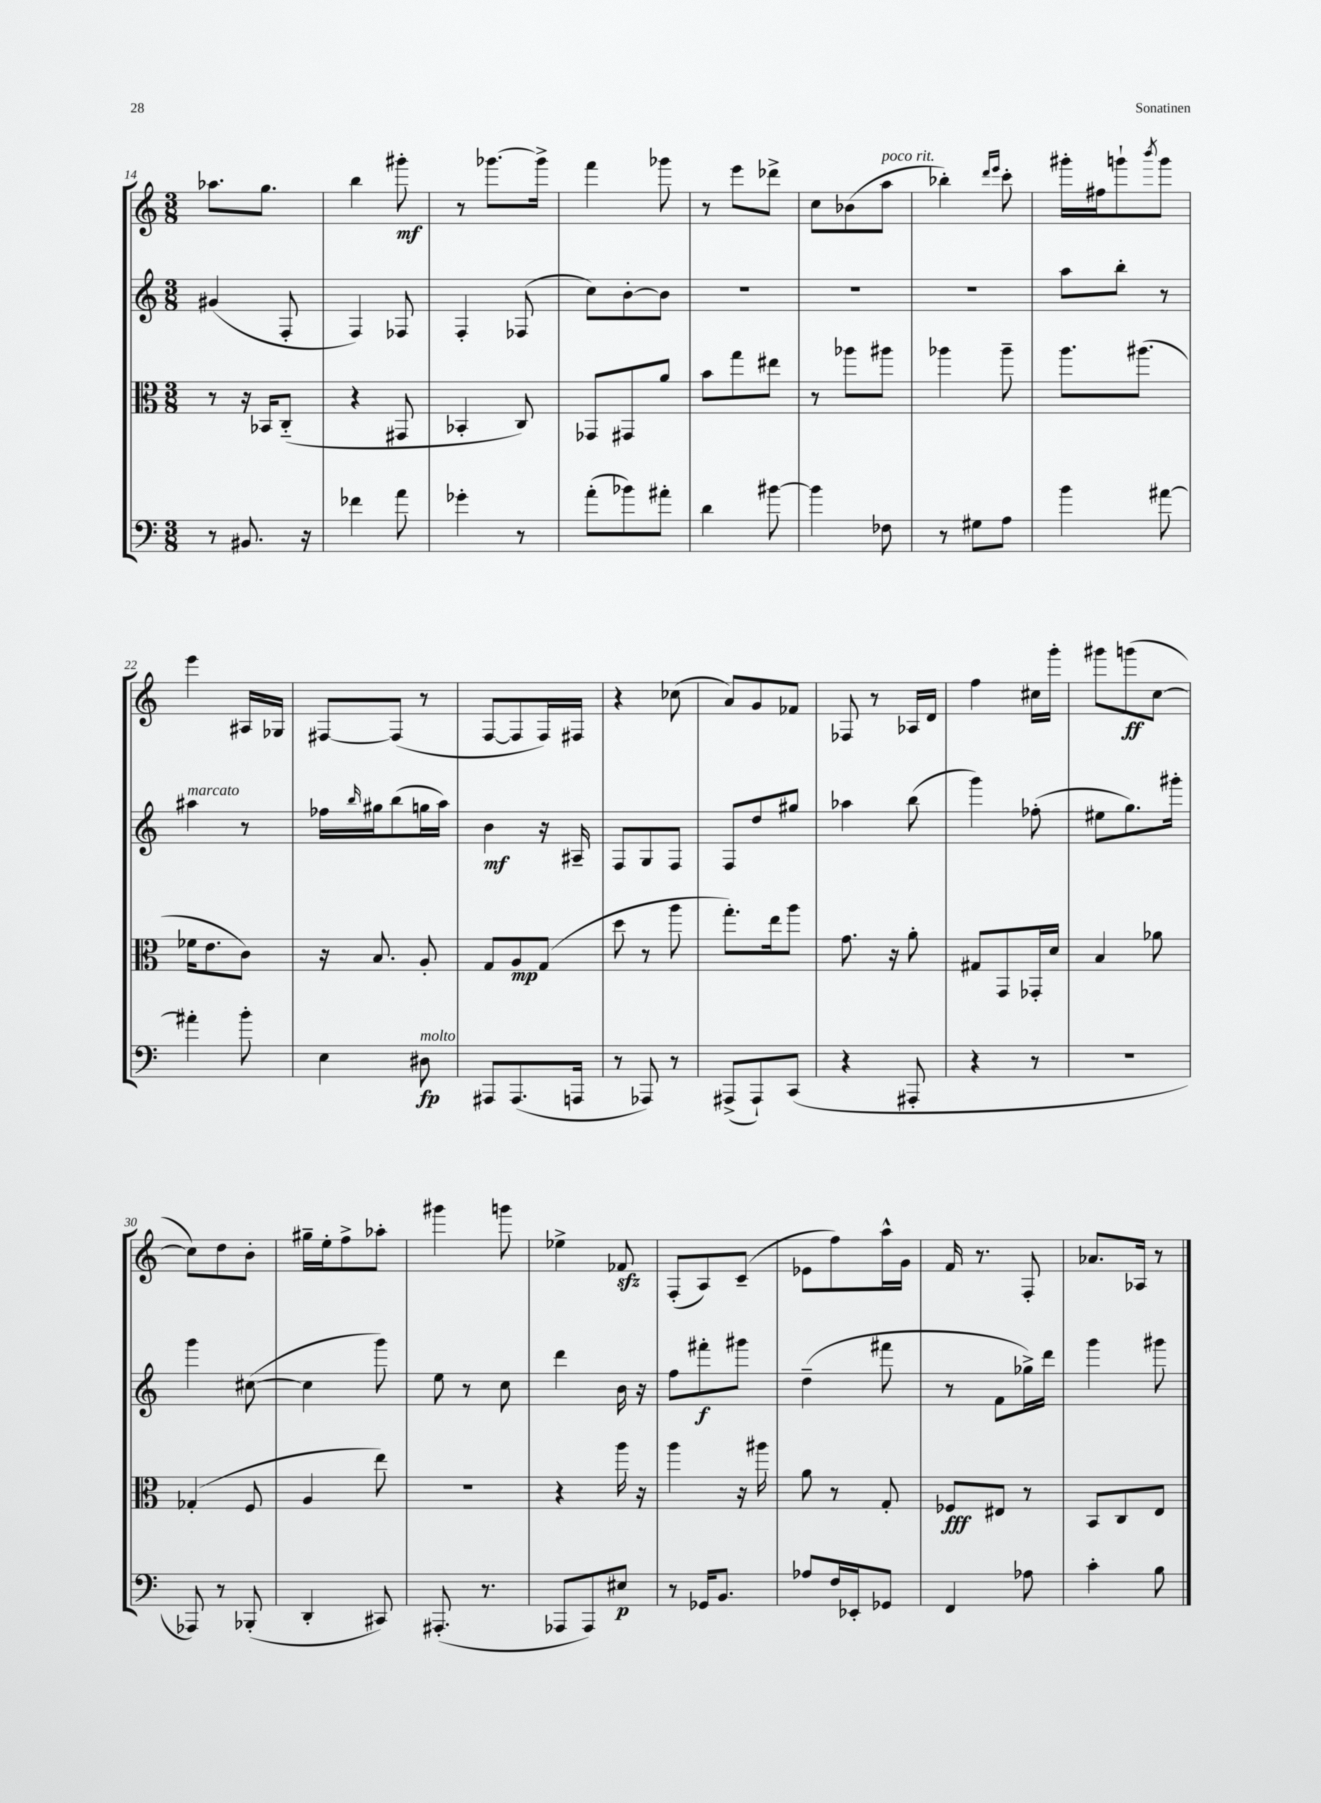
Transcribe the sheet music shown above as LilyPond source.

<<
\new StaffGroup <<
\new Staff = "s0" {
    \clef treble \key c \major \numericTimeSignature \time 3/8
    aes''8. g''8. |
    b''4 gis'''8-.\mf |
    r8 ges'''8.~ ges'''16-> |
    f'''4 ges'''8 |
    r8 e'''8 des'''8-> |
    c''8 bes'8( a''8^\markup { \italic "poco rit." } |
    bes''4-.) \grace { d'''16 e'''16 } c'''8-. |
    gis'''16-. fis''16 g'''8-! \acciaccatura { b'''8 } g'''8 |
    e'''4 ais16 ges16 |
    fis8~ fis8( r8 |
    f8~ f8 f16) fis16 |
    r4 ces''8( |
    a'8) g'8 fes'8 |
    fes8 r8 aes16 d'16 |
    f''4 cis''16 g'''16-. |
    gis'''8 g'''8\ff( c''8~ |
    c''8) d''8 b'8-. |
    gis''16-- e''16-. f''8-> aes''8-. |
    gis'''4 g'''8 |
    ees''4-> fes'8\sfz |
    f8-.( a8) c'8--( |
    ees'8 f''8) a''16-^ g'16 |
    f'16 r8. f8-. |
    aes'8. aes16 r8 \bar "|." |
}
\new Staff = "s1" {
    \clef treble \key c \major \numericTimeSignature \time 3/8
    gis'4( f8-. |
    f4) fes8 |
    f4-. fes8( |
    c''8) b'8~-. b'8 |
    R4. |
    R4. |
    R4. |
    a''8 b''8-. r8 |
    ais''4^\markup { \italic "marcato" } r8 |
    fes''16 \grace { b''16 } gis''16 b''8( g''16 a''16) |
    b'4\mf r16 ais16-- |
    f8 g8 f8 |
    f8 d''8 gis''8 |
    aes''4 b''8( |
    g'''4) fes''8-.( |
    eis''8 g''8.) gis'''16-. |
    g'''4 cis''8~( |
    cis''4 g'''8) |
    e''8 r8 c''8 |
    d'''4 b'16 r16 |
    f''8 fis'''8-.\f gis'''8 |
    d''4--( fis'''8 |
    r8 f'8 ges''16->) d'''16 |
    g'''4 gis'''8 \bar "|." |
}
\new Staff = "s2" {
    \clef alto \key c \major \numericTimeSignature \time 3/8
    r8 r16 bes,16 c8-_( |
    r4 gis,8 |
    bes,4-. c8) |
    ges,8 gis,8 a'8 |
    b'8 g''8 eis''8 |
    r8 aes''8 ais''8 |
    aes''4 aes''8-- |
    a''8. ais''8.( |
    fes'16 e'8. c'8) |
    r16 b8. a8-. |
    g8 a8\mp g8( |
    d''8 r8 a''8 |
    g''8.-.) e''16 a''8 |
    g'8. r16 a'8-. |
    gis8 g,8 ges,16-. d'16 |
    b4 aes'8 |
    ges4-.( f8 |
    a4 e''8) |
    R4. |
    r4 a''16 r16 |
    a''4 r16 ais''16 |
    a'8 r8 g8-. |
    fes8\fff eis8 r8 |
    b,8 c8 e8 \bar "|." |
}
\new Staff = "s3" {
    \clef bass \key c \major \numericTimeSignature \time 3/8
    r8 bis,8. r16 |
    fes'4 a'8 |
    ges'4-. r8 |
    a'8-.( bes'8) ais'8-. |
    d'4 bis'8~ |
    bis'4 fes8 |
    r8 gis8 a8 |
    b'4 ais'8~ |
    ais'4-. b'8-. |
    e4 dis8\fp^\markup { \italic "molto" } |
    ais,,8 ais,,8.( a,,16 |
    r8 aes,,8) r8 |
    ais,,8->( ais,,8-!) c,8( |
    r4 ais,,8-. |
    r4 r8 |
    R4. |
    aes,,8) r8 bes,,8-.( |
    d,4-. cis,8) |
    ais,,8.-.( r8. |
    aes,,8 aes,,8) eis8\p |
    r8 ges,16 b,8. |
    aes8 f16 ees,16-. ges,8 |
    f,4 aes8 |
    c'4-. b8 \bar "|." |
}
>>
>>
\layout { \context { \Score currentBarNumber = #14 } }
